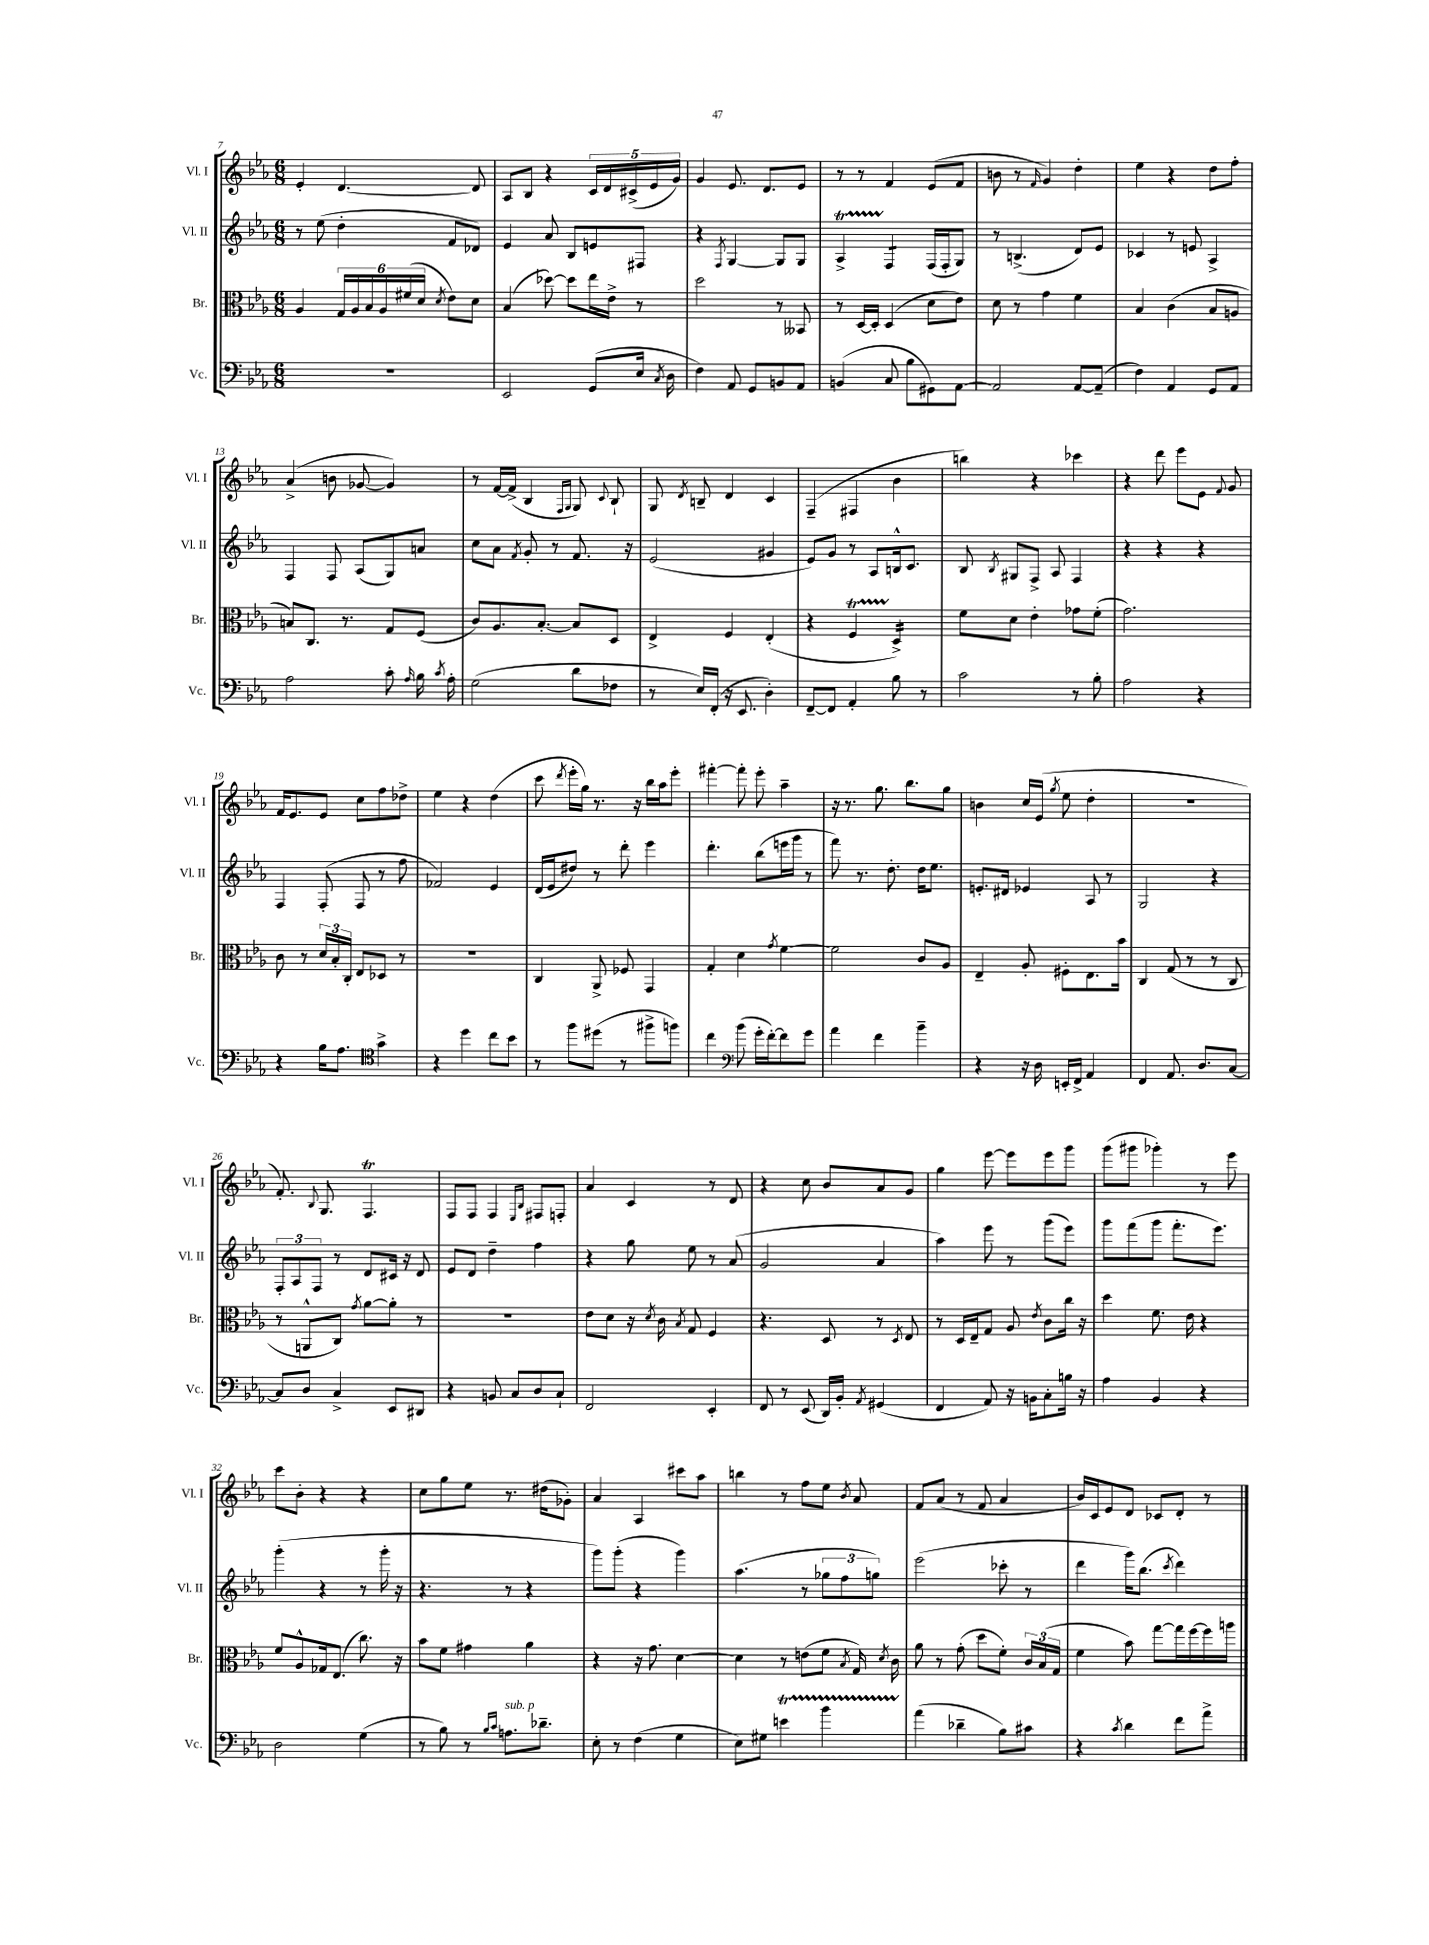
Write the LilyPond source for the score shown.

<<
\new StaffGroup <<
\new Staff = "s0" \with { instrumentName = "Vl. I" shortInstrumentName = "Vl. I" } {
    \clef treble \key ees \major \numericTimeSignature \time 6/8
    \autoBeamOff ees'4-. d'4.~ d'8 |
    aes8[ bes8] r4 \tuplet 5/4 { c'16[ d'16 cis'16->( ees'16 g'16]) } |
    g'4 ees'8. d'8.[ ees'8] |
    r8 r8 f'4 ees'8[( f'8] |
    b'8 r8 \grace { f'16 } g'4) d''4-. |
    ees''4 r4 d''8[ f''8]-. |
    aes'4->( b'8 ges'8~ ges'4) |
    r8 f'16[~ f'16]->( bes4 \grace { f16[ g16] } g8) \appoggiatura { c'8 } bes8-! |
    g8 \acciaccatura { d'8 } b8-- d'4 c'4 |
    f4--( fis4 bes'4 |
    b''4) r4 ces'''4 |
    r4 d'''8 ees'''8[ ees'8] \appoggiatura { f'8 } g'8 |
    f'16[ ees'8. ees'8] c''8[ f''8 des''8]-> |
    ees''4 r4 d''4( |
    c'''8 \acciaccatura { d'''8 } ees'''16[-. g''16]) r8. r16 bes''16[ aes''16 ees'''8]-. |
    fis'''4~-. fis'''8-. ees'''8-. aes''4-- |
    r16 r8. g''8. bes''8.[ g''8] |
    b'4 c''16[ ees'16]( \acciaccatura { g''8 } ees''8 d''4-. |
    R2. |
    f'8.-.) \appoggiatura { bes8 } g8. f4.\trill |
    f8[ f8] f4 \grace { ees16[ bes16] } fis8[ f8]-. |
    aes'4 c'4 r8 d'8 |
    r4 c''8 bes'8[ aes'8 g'8] |
    g''4 ees'''8~ ees'''8[ ees'''8 g'''8] |
    g'''8[( gis'''8] ges'''4-.) r8 ees'''8 |
    c'''8[ bes'8]-. r4 r4 |
    c''8[ g''8 ees''8] r8. dis''16[( ges'8]-.) |
    aes'4 aes4 cis'''8[ aes''8] |
    b''4 r8 f''8[ ees''8] \acciaccatura { bes'8 } aes'8 |
    f'8[ aes'8]( r8 f'8 aes'4 |
    bes'16[) c'16 ees'8 d'8] ces'8[ d'8]-. r8 \bar "|." |
}
\new Staff = "s1" \with { instrumentName = "Vl. II" shortInstrumentName = "Vl. II" } {
    \clef treble \key ees \major \numericTimeSignature \time 6/8
    \autoBeamOff r8 ees''8( d''4-. f'8[ des'8]) |
    ees'4 aes'8 bes8[ e'8 fis8] |
    r4 \acciaccatura { f8 } g4~ g8[ g8] |
    aes4->\startTrillSpan f4:8\stopTrillSpan f16[( f16-. g8]) |
    r8 b4.->( d'8[) ees'8] |
    ces'4 r8 e'8 aes4-> |
    f4 f8 aes8[( g8) a'8] |
    c''8[ aes'8] \acciaccatura { f'8 } g'8-. r8 f'8. r16 |
    ees'2( gis'4 |
    ees'8[) g'8] r8 aes8[ b16-^ c'8.] |
    bes8 \acciaccatura { bes8 } gis8[ f8]-> aes8 f4 |
    r4 r4 r4 |
    f4 f8-.( f8 r8 f''8 |
    fes'2) ees'4 |
    d'16[( ees'16 dis''8]) r8 d'''8-. ees'''4 |
    d'''4.-. bes''8[( e'''16 g'''16] r8 |
    f'''8) r8. d''8.-. d''16[ ees''8.] |
    e'8.[-. dis'16] ees'4 aes8 r8 |
    g2 r4 |
    \tuplet 3/2 { f8[-. aes8 f8] } r8 d'8[ cis'16] r16 d'8 |
    ees'8[ d'8] d''4-- f''4 |
    r4 g''8 ees''8 r8 aes'8( |
    g'2 aes'4 |
    aes''4) ees'''8 r8 g'''8[( ees'''8]) |
    g'''8[ f'''8( g'''8] f'''8.[-. ees'''8.]) |
    g'''4-.( r4 r8 g'''16-. r16 |
    r4. r8 r4 |
    g'''8[) g'''8]-.( r4 g'''4) |
    aes''4.( r8 \tuplet 3/2 { ges''8[ f''8 g''8]) } |
    ees'''2( ces'''8-. r8 |
    d'''4 g'''16[) bes''8.]( \acciaccatura { c'''8 } d'''4) \bar "|." |
}
\new Staff = "s2" \with { instrumentName = "Br." shortInstrumentName = "Br." } {
    \clef alto \key ees \major \numericTimeSignature \time 6/8
    \autoBeamOff aes4 \tuplet 6/4 { g16[ aes16 bes16 aes16 fis'16( d'16] } \acciaccatura { d'8 } ees'8[) d'8] |
    bes4( des''8~) des''8[ ees''16 ees'16]-> r8 |
    d''2 r8 beses,8 |
    r8 d16[~ d16]-. d4( d'8[ ees'8]) |
    d'8 r8 g'4 f'4 |
    bes4 c'4( bes8[ a8] |
    b8[) c8.] r8. g8[ f8]( |
    c'8[) aes8. bes8.]~-. bes8[ d8] |
    ees4-> f4 ees4-.( |
    r4 f4\startTrillSpan d4:16->\stopTrillSpan) |
    f'8[ d'8] ees'4-. ges'8[ f'8]-.( |
    g'2.) |
    c'8 r8 \tuplet 3/2 { d'16[ bes16-. c16]-. } ees8[ des8] r8 |
    R2. |
    c4 aes,8-> fes8 g,4 |
    g4-. d'4 \acciaccatura { g'8 } f'4~ |
    f'2 c'8[ aes8] |
    ees4-- aes8-. fis8[-. ees8. bes'16] |
    c4 g8( r8 r8 c8 |
    r8 a,8[-^ c8]) \acciaccatura { g'8 } aes'8[~ aes'8]-. r8 |
    R2. |
    ees'8[ d'8] r16 \acciaccatura { d'8 } c'16 \acciaccatura { bes8 } g8 f4 |
    r4. d8 r8 \acciaccatura { d8 } ees8 |
    r8 d16[ ees16-- g8] aes8 \acciaccatura { ees'8 } c'8[ c''16] r16 |
    d''4 f'8. ees'16 r4 |
    f'8[ aes8-^ ges16 ees8.]( c''8.) r16 |
    bes'8[ f'8] gis'4 aes'4 |
    r4 r16 g'8. d'4~ |
    d'4 r8 e'8[( f'8] \acciaccatura { bes8 } g16) \acciaccatura { d'8 } c'16 |
    aes'8 r8 g'8-.( d''8[ f'8]-.) \tuplet 3/2 { c'16[ bes16( g16] } |
    f'4 bes'8) g''8[~ g''16 f''16~ f''16 a''16] \bar "|." |
}
\new Staff = "s3" \with { instrumentName = "Vc." shortInstrumentName = "Vc." } {
    \clef bass \key ees \major \numericTimeSignature \time 6/8
    \autoBeamOff R2. |
    ees,2 g,8[( ees16] \acciaccatura { c8 } d16 |
    f4) aes,8 g,8[ b,8 aes,8] |
    b,4( c8 bes8[ gis,8) aes,8]~ |
    aes,2 aes,8[~ aes,8]--( |
    f4) aes,4 g,8[ aes,8] |
    aes2 c'8-. \grace { aes16 } bes16 \acciaccatura { c'8 } aes16-. |
    g2( d'8[ fes8] |
    r8 ees16[) f,16]-.( r16 ees,8. d4-.) |
    f,8[~-- f,8] aes,4-. bes8 r8 |
    c'2 r8 bes8-. |
    aes2 r4 |
    r4 bes16[ aes8.] \clef tenor g'4-> |
    r4 d''4 c''8[ bes'8] |
    r8 f''8[ dis''8]( r8 fis''8[-> f''8]) |
    c''4 \clef bass bes'8( g'16[-. f'16~-.) f'8 g'8] |
    aes'4 f'4 bes'4-- |
    r4 r16 d16 e,16[-. f,16]-> aes,4 |
    f,4 aes,8. d8.[ c8]~ |
    c8[ d8] c4-> ees,8[ dis,8] |
    r4 b,8 c8[ d8 c8]-! |
    f,2 ees,4-. |
    f,8 r8 ees,8( d,16[) bes,16]-. \acciaccatura { aes,8 } gis,4( |
    f,4 aes,8) r16 b,16[ c8-. b16] r16 |
    aes4 bes,4 r4 |
    d2 g4( |
    r8 bes8) r8 \grace { bes16[ c'16] } a8.[^\markup { \italic "sub. p" } des'8.]-- |
    ees8-. r8 f4( g4 |
    ees8[) gis8] e'4\startTrillSpan bes'4 |
    aes'4\stopTrillSpan( des'4-- bes8[) cis'8] |
    r4 \acciaccatura { c'8 } d'4 f'8[ aes'8]-> \bar "|." |
}
>>
>>
\layout { \context { \Score currentBarNumber = #7 } }
